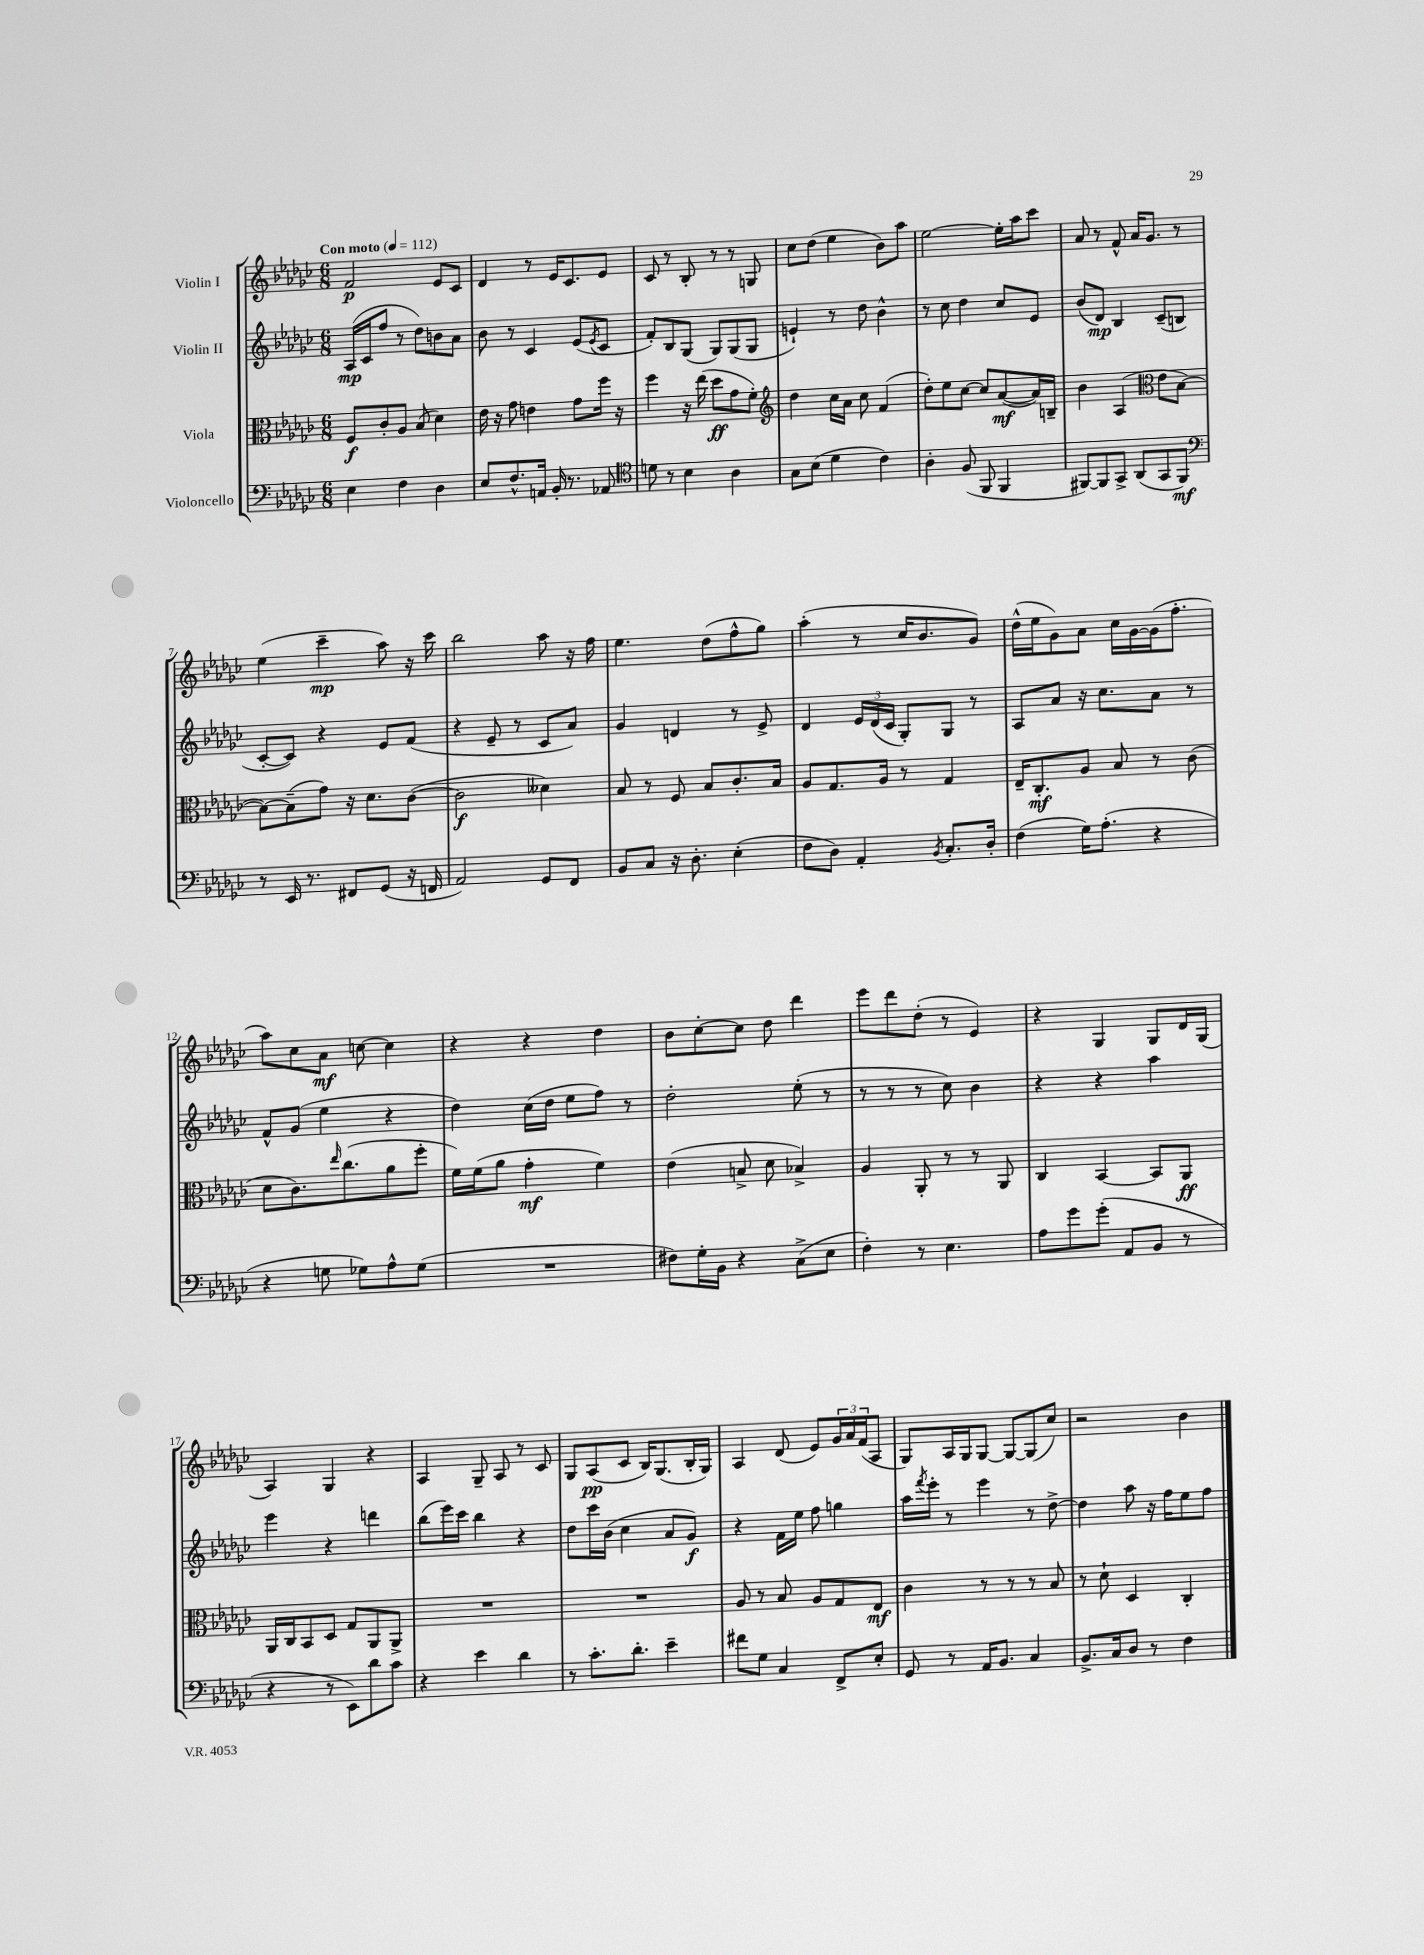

**kern	**dynam	**kern	**dynam	**kern	**dynam	**kern	**dynam
*part4	*part4	*part3	*part3	*part2	*part2	*part1	*part1
*staff4	*staff4	*staff3	*staff3	*staff2	*staff2	*staff1	*staff1
*I"Violoncello	*	*I"Viola	*	*I"Violin II	*	*I"Violin I	*
*clefF4	*	*clefC3	*	*clefG2	*	*clefG2	*
*k[b-e-a-d-g-c-]	*	*k[b-e-a-d-g-c-]	*	*k[b-e-a-d-g-c-]	*	*k[b-e-a-d-g-c-]	*
*M6/8	*	*M6/8	*	*M6/8	*	*M6/8	*
*MM112	*	*MM112	*	*MM112	*	*MM112	*
=1	=1	=1	=1	=1	=1	=1	=1
!	!	!	!	!	!	!LO:TX:a:B:t=Con moto	!
4E-\	.	8F/L	f	(16A-/LL	mp	2f/	p
.	.	.	.	16c-/J	.	.	.
.	.	8c-'/	.	8ff/J	.	.	.
4F\	.	8A-/J	.	8r	.	.	.
.	.	(8B-/	.	8dd-\L)	.	.	.
4D-\	.	4d-\)	.	8bn\	.	8e-/L	.
.	.	.	.	8a-\J	.	8c-/J	.
=2	=2	=2	=2	=2	=2	=2	=2
8E-/L	.	16e-\	.	8b-\	.	4d-/	.
.	.	16r	.	.	.	.	.
8.F^^/	.	8g-\	.	8r	.	.	.
.	.	4en\	.	4c-/	.	8r	.
16AAn/Jk	.	.	.	.	.	.	.
16BB-'/	.	.	.	.	.	16e-/KL	.
8.r	.	.	.	.	.	8.c-/	.
.	.	8g-\L	.	(8e-/L	.	.	.
.	.	.	.	8qe-/	.	.	.
8AA-X/	.	16ff\Jk	.	8c-/J	.	8e-/J	.
.	.	16r	.	.	.	.	.
=3	=3	=3	=3	=3	=3	=3	=3
*clefC4	*	*	*	*	*	*	*
8dn\	.	4ff\	.	8f'/L)	.	8c-/	.
8r	.	.	.	8B-/	.	8r	.
4B-\	.	16r	.	(8G-/J	.	8B-'/	.
.	.	(16ee-\	.	.	.	.	.
.	.	8dd-\L	ff	8G-/L)	.	8r	.
4A-\	.	8g-\	.	(8G-/	.	8r	.
.	.	8f'\J)	.	8G-/J	.	8Gn/	.
=4	=4	=4	=4	=4	=4	=4	=4
*	*	*clefG2	*	*	*	*	*
8G-\L	.	4dd-\	.	4en`/)	.	8cc-\L	.
(8B-\J	.	.	.	.	.	(8dd-\J	.
4d-\	.	16cc-\LL	.	8r	.	4ee-\	.
.	.	16a-\JJ	.	.	.	.	.
.	.	8cc-\	.	8dd-\	.	.	.
4c-\)	.	(4f/	.	4b-^^\	.	8b-\L)	.
.	.	.	.	.	.	8aa-\J	.
=5	=5	=5	=5	=5	=5	=5	=5
4A-'\	.	8dd-'\L)	.	8r	.	[2ee-\	.
.	.	8ee-\	.	8cc-\	.	.	.
(8F/	.	[8cc-\J	.	4dd-\	.	.	.
8FF/	.	8cc-/L]	.	.	.	.	.
4FF/	.	([8a-/	mf	8cc-/L	.	16ee-'\LL]	.
.	.	.	.	.	.	16aa-\J	.
.	.	16a-/L])	.	8e-/J	.	8ccc-\J	.
.	.	16Bn~/JJ	.	.	.	.	.
=6	=6	=6	=6	=6	=6	=6	=6
[8FF#X/L)	.	4b-\	.	(8b-/L	.	8a-/	.
8FF#/]	.	.	.	8d-/J)	mp	8r	.
8GG-^/J	.	(4A-/	.	4B-/	.	8f^^/	.
(8AA-/L	.	.	.	.	.	16a-/KL	.
.	.	.	.	.	.	8.g-/J	.
*	*	*clefC3	*	*	*	*	*
8GG-/	.	8e-\L	.	(8c-~/L	.	.	.
8FF#/J)	mf	[8B-\J	.	8Bn/J	.	8r	.
!!LO:LB:g=z
=7	=7	=7	=7	=7	=7	=7	=7
*clefF4	*	*	*	*	*	*	*
8r	.	8B-\L_)	.	[8c-'/L	.	(4ee-\	.
16EE-/	.	(8B-~\]	.	8c-/J])	.	.	.
8.r	.	.	.	.	.	.	.
.	.	8g-\J)	.	4r	.	4ccc-~\	mp
8FF#X/L	.	16r	.	.	.	.	.
.	.	8.d-\L	.	.	.	.	.
(8GG-/J	.	.	.	8e-/L	.	8aa-\)	.
16r	.	([8c-\J	.	(8f/J	.	16r	.
16FFn/	.	.	.	.	.	16ccc-\	.
=8	=8	=8	=8	=8	=8	=8	=8
2AA-/)	.	2c-\]	f	4r	.	2bb-\	.
.	.	.	.	8e-~/	.	.	.
.	.	.	.	8r	.	.	.
8GG-/L	.	4d--X\)	.	8c-/L	.	8aa-\	.
8FF/J	.	.	.	8a-/J)	.	16r	.
.	.	.	.	.	.	16ff\	.
=9	=9	=9	=9	=9	=9	=9	=9
8BB-/L	.	8B-/	.	4g-/	.	4.ee-\	.
8C-/J	.	8r	.	.	.	.	.
16r	.	8F/	.	4dn/	.	.	.
8.D-'\	.	.	.	.	.	.	.
.	.	8B-/L	.	.	.	(8dd-\L	.
(4E-'\	.	8.c-'/	.	8r	.	8ff^^\	.
.	.	.	.	8e-^/	.	8gg-\J)	.
.	.	16B-/Jk	.	.	.	.	.
=10	=10	=10	=10	=10	=10	=10	=10
8F\L	.	8A-/L	.	4d-/	.	(4aa-'\	.
8D-\J)	.	8.G-/	.	.	.	.	.
4AA-'/	.	.	.	24e-/LL	.	8r	.
.	.	.	.	(24d-/	.	.	.
.	.	16A-/Jk	.	.	.	.	.
.	.	.	.	24c-/JJ	.	.	.
.	.	8r	.	8G-'/L)	.	16cc-/KL	.
.	.	.	.	.	.	8.b-/	.
8qBB-/	.	.	.	.	.	.	.
8.C-'/L	.	4G-/	.	8G-/J	.	.	.
.	.	.	.	8r	.	8g-/J)	.
16D-'/Jk	.	.	.	.	.	.	.
=11	=11	=11	=11	=11	=11	=11	=11
(4F\	.	16E-~/KL	.	8A-/L	.	(16dd-^^\LL	.
.	.	8.C-'/	mf	.	.	16ee-\J	.
.	.	.	.	8a-/J	.	8g-\)	.
16G-\KL)	.	8A-/J	.	16r	.	8a-\J	.
(8.A-'\J	.	.	.	8.cc-\L	.	.	.
.	.	8B-/	.	.	.	16cc-\LL	.
.	.	.	.	.	.	[16g-\	.
4r	.	8r	.	8a-\J	.	(16g-\J]	.
.	.	.	.	.	.	8.ff'\J	.
.	.	(8c-\	.	8r	.	.	.
!!LO:LB:g=z
=12	=12	=12	=12	=12	=12	=12	=12
4r	.	8d-\L	.	8f^^/L	.	8aa-\L)	.
.	.	8.c-\)	.	(8g-/J	.	8cc-\	.
8Gn\	.	.	.	4ee-\	.	8a-\J	mf
.	.	16qqee-/	.	.	.	.	.
.	.	(8.cc-\	.	.	.	.	.
8G-X\L)	.	.	.	.	.	[8ccn\	.
8A-^^\	.	8a-\	.	4r	.	4cc\]	.
(8G-\J	.	8ff'\J	.	.	.	.	.
=13	=13	=13	=13	=13	=13	=13	=13
2.r	.	16f\LL)	.	4dd-\)	.	4r	.
.	.	(16f\J	.	.	.	.	.
.	.	8a-\J	.	.	.	.	.
.	.	4g-'\	mf	(16cc-\LL	.	4r	.
.	.	.	.	16dd-\JJ	.	.	.
.	.	.	.	8ee-\L	.	.	.
.	.	4f\)	.	8ff\J)	.	4dd-\	.
.	.	.	.	8r	.	.	.
=14	=14	=14	=14	=14	=14	=14	=14
8F#X\L)	.	(4e-\	.	2dd-'\	.	8b-\L	.
16G-'\L	.	.	.	.	.	[8cc-'\	.
16BB-\JJ	.	.	.	.	.	.	.
4r	.	8Bn^/	.	.	.	8cc-\J]	.
.	.	8d-\	.	.	.	8dd-\	.
(8C-^\L	.	4B-X^/)	.	(8ee-'\	.	4ddd-\	.
8E-\J	.	.	.	8r	.	.	.
=15	=15	=15	=15	=15	=15	=15	=15
4F'\)	.	4A-/	.	8r	.	8eee-\L	.
.	.	.	.	8r	.	8ddd-\	.
8r	.	8AA-'/	.	8r	.	(8dd-'\J	.
4.E-\	.	8r	.	8cc-\)	.	8r	.
.	.	8r	.	4b-\	.	4e-/)	.
.	.	8AA-/	.	.	.	.	.
=16	=16	=16	=16	=16	=16	=16	=16
8A-\L	.	4C-/	.	4r	.	4r	.
8g-\	.	.	.	.	.	.	.
(8g-'\J	.	[4BB-/	.	4r	.	4G-/	.
8AA-/L	.	.	.	.	.	.	.
8BB-/J	.	8BB-/L]	.	4aa-\	.	8G-/L	.
8r	.	8AA-/J	ff	.	.	16d-/L	.
.	.	.	.	.	.	(16G-/JJ	.
!!LO:LB:g=z
=17	=17	=17	=17	=17	=17	=17	=17
4r	.	16AA-/LL	.	4eee-\	.	4A-/)	.
.	.	16C-/J	.	.	.	.	.
.	.	8BB-/	.	.	.	.	.
8r	.	8D-/J	.	4r	.	4G-/	.
8EE-\L)	.	8G-/L	.	.	.	.	.
8d-\	.	8AA-/	.	4dddn\	.	4r	.
8c-\J	.	8AA-^/J	.	.	.	.	.
=18	=18	=18	=18	=18	=18	=18	=18
4r	.	2.r	.	(8bb-\L	.	4A-/	.
.	.	.	.	16eee-\L)	.	.	.
.	.	.	.	16ccc-\JJ	.	.	.
4e-\	.	.	.	4bb-\	.	8G-~/	.
.	.	.	.	.	.	8A-/	.
4d-\	.	.	.	4r	.	8r	.
.	.	.	.	.	.	8c-/	.
=19	=19	=19	=19	=19	=19	=19	=19
8r	.	2.r	.	8dd-\L	.	8G-/L	.
8.c-'\L	.	.	.	16ccc-\L	.	(8A-/	pp
.	.	.	.	(16b-\JJ	.	.	.
.	.	.	.	4cc-\	.	8c-/J	.
8.d-'\J	.	.	.	.	.	.	.
.	.	.	.	.	.	16B-/KL)	.
.	.	.	.	.	.	(8.G-/	.
4e-~\	.	.	.	8a-/L	.	.	.
.	.	.	.	8g-/J)	f	16B-'/L	.
.	.	.	.	.	.	16G-/JJ)	.
=20	=20	=20	=20	=20	=20	=20	=20
8f#X\L	.	8A-/	.	4r	.	4A-/	.
8G-\J	.	8r	.	.	.	.	.
4C-/	.	8B-/	.	16f\LL	.	(8d-/	.
.	.	.	.	16ee-\JJ	.	.	.
.	.	8A-/L	.	8ff\	.	8e-/L)	.
8FF^/L	.	8G-/	.	4ggn\	.	24g-/L	.
.	.	.	.	.	.	24a-/	.
.	.	.	.	.	.	(24f/J	.
8E-'/J	.	8E-/J	mf	.	.	8A-/J	.
=21	=21	=21	=21	=21	=21	=21	=21
8GG-/	.	4c-\	.	16aa-\LL	.	8G-/L)	.
.	.	.	.	8qfff/	.	.	.
.	.	.	.	16eee-'\JJ	.	.	.
8r	.	.	.	8r	.	16A-/L	.
.	.	.	.	.	.	16G-/J	.
16AA-/KL	.	8r	.	4eee-\	.	[8G-/J	.
8.BB-/J	.	.	.	.	.	.	.
.	.	8r	.	.	.	8G-/L_	.
4C-/	.	8r	.	8r	.	(8G-/]	.
.	.	8B-/	.	[8dd-^\	.	8cc-/J)	.
=22	=22	=22	=22	=22	=22	=22	=22
8.BB-^/L	.	8r	.	4dd-\]	.	2r	.
.	.	8d-`\	.	.	.	.	.
16C-/k	.	.	.	.	.	.	.
8D-/J	.	4D-/	.	8aa-\	.	.	.
8r	.	.	.	16r	.	.	.
.	.	.	.	16ff\KL	.	.	.
4F\	.	4C-'/	.	8ee-\	.	4b-\	.
.	.	.	.	8ff\J	.	.	.
==	==	==	==	==	==	==	==
*-	*-	*-	*-	*-	*-	*-	*-
